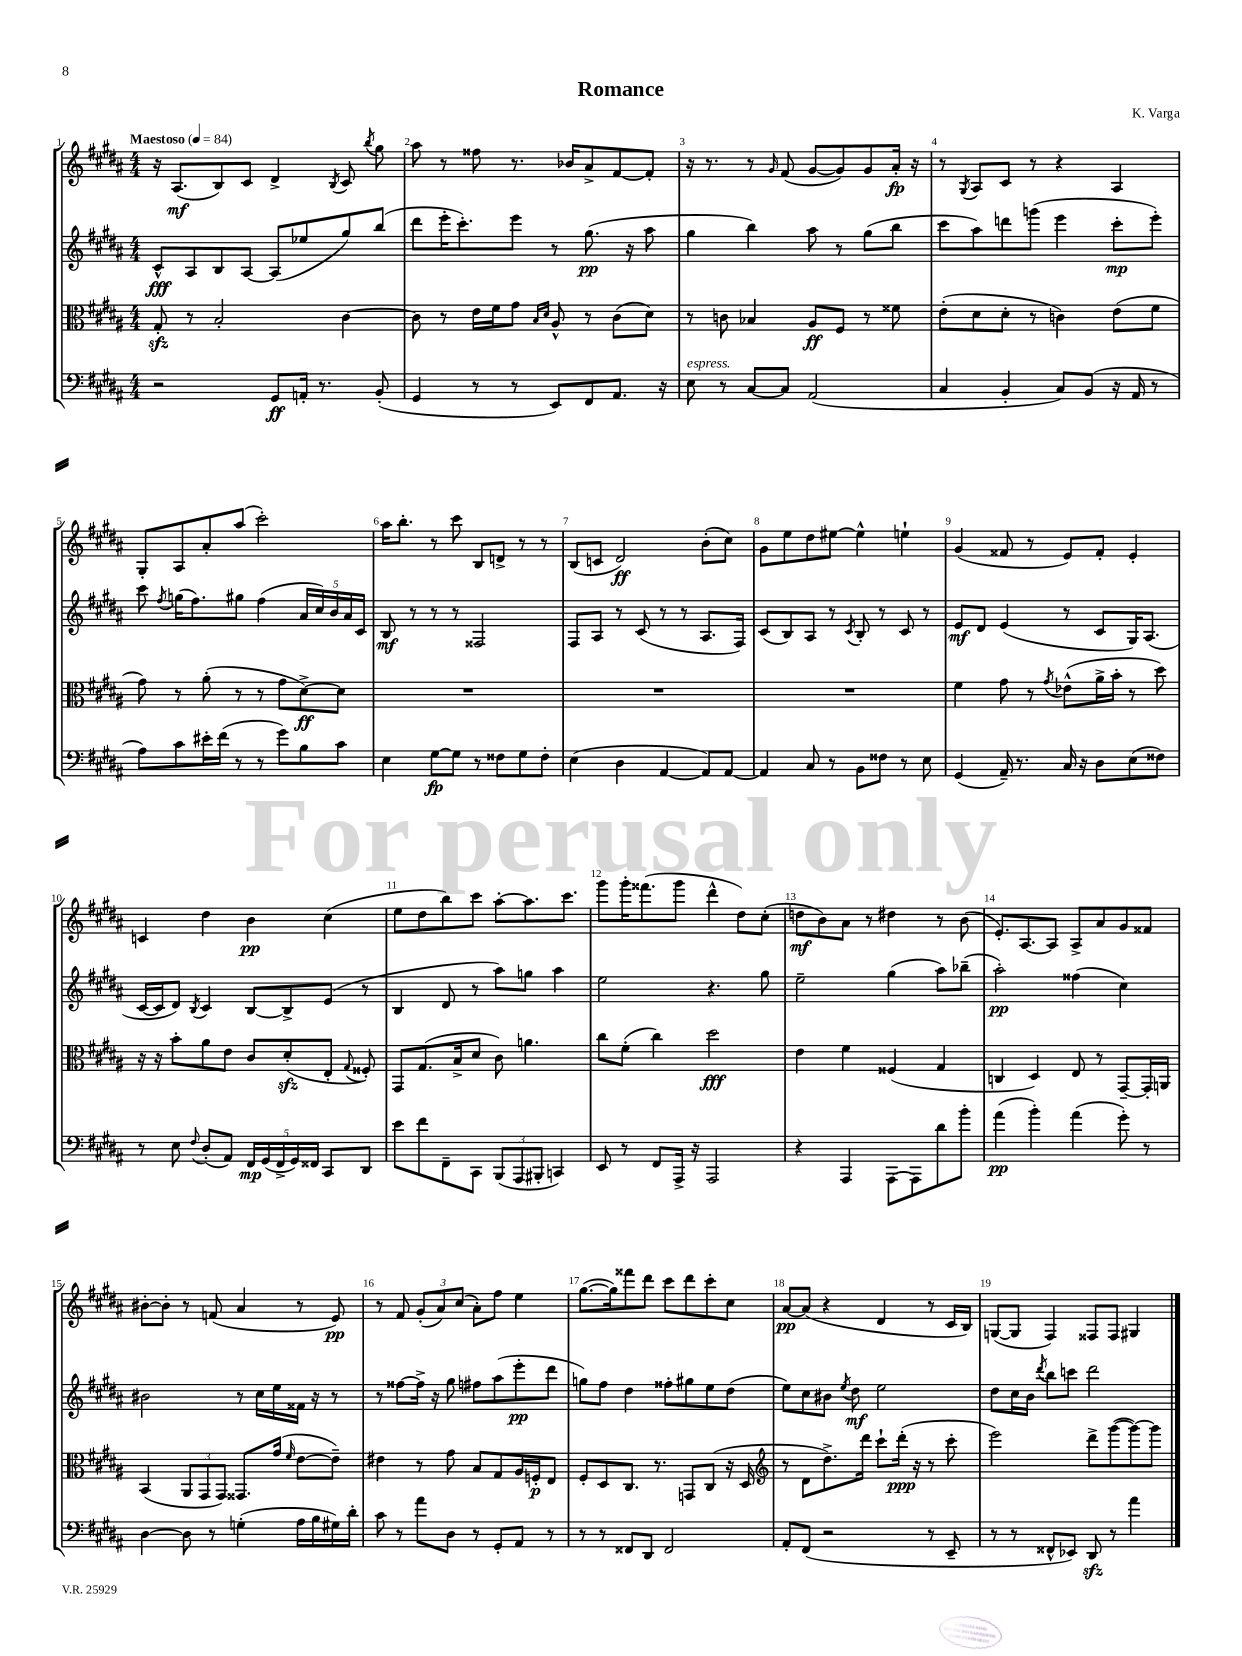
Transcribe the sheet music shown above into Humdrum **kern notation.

**kern	**kern	**kern	**kern
*staff4	*staff3	*staff2	*staff1
*clefF4	*clefC3	*clefG2	*clefG2
*k[f#c#g#d#a#]	*k[f#c#g#d#a#]	*k[f#c#g#d#a#]	*k[f#c#g#d#a#]
*M4/4	*M4/4	*M4/4	*M4/4
*MM84	*MM84	*MM84	*MM84
2r	8G#'	8c#^^	16r
.	.	.	(8.A#
.	8r	8A#	.
.	2B'	8B	8B)
.	.	[8A#	8c#
8GG#	.	(8A#]	4d#^
16AA'	.	8ee-	.
8.r	.	.	.
.	.	.	8qB
.	[4c#	8gg#)	8c#
.	.	.	8qbb
(8BB'	.	(8bb	8gg#
=	=	=	=
4GG#	8c#]	8ddd#	8aa#
.	8r	16eee'	8r
.	.	8.ccc#')	.
8r	16e	.	8ff##
.	16f#	.	.
8r	8g#	8eee	8.r
.	16qqB	.	.
.	16qqd#	.	.
8EE)	8A#^^	8r	.
.	.	.	16b-
8FF#	8r	(8.gg#	8a#^
8.AA#	(8c#	.	[8f#
.	.	16r	.
.	8d#)	8aa#	8f#']
16r	.	.	.
=	=	=	=
8E	8r	4gg#	16r
.	.	.	8.r
8r	8c	.	.
[8C#	4B-	4bb)	8r
.	.	.	16qqg#
8C#]	.	.	(8f#
(2AA#	8A#	8aa#	[8g#
.	8F#	8r	8g#])
.	8r	(8gg#	8g#
.	8f##	8bb	16a#'
.	.	.	16r
=	=	=	=
4C#	(8e'	8ccc#	8r
.	.	.	8qG#
.	8d#	8aa#)	8A#
4BB'	8d#'	8ddd	8c#
.	8r	(8ggg	8r
8C#)	4c)	4eee	4r
(8BB	.	.	.
16r	(8e	8ccc#'	4A#
16AA#	.	.	.
8r	8f#	8eee')	.
=	=	=	=
8A#)	8g#)	8ccc#	8G#'
.	.	8qff#	.
8c#	8r	(16gg	8A#
.	.	8.ff#)	.
16e#'	(8a#'	.	8a#'
(16f#	.	.	.
8r	8r	8gg#	(8aa#
8r	8r	(4ff#	2ccc#')
8g#)	8g#	.	.
8B	[8d#^)	20a#	.
.	.	20cc#)	.
.	.	20b	.
8c#	8d#]	.	.
.	.	20a#	.
.	.	20c#	.
=	=	=	=
4E	1r	8B	16aa#
.	.	.	8.bb'
.	.	8r	.
[8G#	.	8r	8r
8G#]	.	8r	8ccc#
8r	.	2F##	8B
8F##	.	.	8d^
8G#	.	.	8r
8F##'	.	.	8r
=	=	=	=
(4E	1r	8F#	(8B
.	.	8A#	8c
4D#	.	8r	2d#)
.	.	(8c#	.
[4AA#	.	8r	.
.	.	8r	.
8AA#])	.	8.A#	(8b'
[8AA#	.	.	8cc#)
.	.	16F#)	.
=	=	=	=
4AA#]	1r	(8c#	8g#
.	.	8B)	8ee
8C#	.	8A#	8dd#
8r	.	8r	[8ee#
.	.	8qc#	.
8BB	.	8B'	4ee#^^]
8F##	.	8r	.
8r	.	8c#	4ee`
8E	.	8r	.
=	=	=	=
(4GG#	4f#	8e	(4g#
.	.	8d#	.
16AA#~)	8g#	(4e	8f##
8.r	.	.	.
.	8r	.	8r
.	8qg#	.	.
16C#	(8e-^^	8r	8e)
16r	.	.	.
8D#	16a#^	8c#	8f##'
.	16b'	.	.
(8E	8r	16G#)	4e'
.	.	(8.A#	.
8F##)	8dd#)	.	.
=	=	=	=
8r	16r	[16c#	4c
.	16r	16c#]	.
8E	8b'	8d#)	.
8qqF#	.	8qB	.
(8D#'	8a#	4c#	4dd#
8AA#)	8e	.	.
20FF#	8c#	[8B	4b
(20GG#	.	.	.
20FF#^	.	.	.
.	(8d#'	8B^]	.
20GG#)	.	.	.
20FF##	.	.	.
8CC#	8E'	(8e	(4cc#
.	8qqG#	.	.
8DD#	8F##')	8r	.
=	=	=	=
8e	8GG#	4B	8ee
8f#	(8.G#	.	8dd#
8FF#~	.	8d#	8bb)
.	16B^	.	.
8CC#	8d#	8r	8ccc#
(12BBB	8c#)	8aa#)	[8aa#'
12AAA#	.	.	.
.	4.a	8gg	8.aa#]
12BBB#'	.	.	.
4CC)	.	4aa#	.
.	.	.	8.ccc#
=	=	=	=
8EE	8cc#	2ee	8ggg#
8r	(8f#'	.	16ggg#'
.	.	.	(8.fff##
8FF#	4cc#)	.	.
16AAA#^	.	.	8ggg#
16r	.	.	.
2AAA#	2dd#	4.r	4ddd#^^
.	.	.	8dd#)
.	.	8gg#	(8cc#'
=	=	=	=
4r	4e	2ee~	8dd
.	.	.	8b)
4AAA#	4f#	.	8a#
.	.	.	8r
[8AAA#	(4F##	(4gg#	4dd#
8AAA#]	.	.	.
8d#	4G#	8aa#)	8r
8b'	.	(8bb-~	(8b
=	=	=	=
(4a#	4C	2aa#')	8.e')
.	.	.	[8.A#
4b')	4D#)	.	.
.	.	.	8A#]
(4a#	8E	(4ff##	8A#^
.	8r	.	8a#
8g#')	[8GG#~	4cc#)	8g#
8r	16GG#']	.	8f##
.	16AA	.	.
=	=	=	=
[4D#	(4BB	2b#	[8b#'
.	.	.	8b#']
8D#]	12AA#	.	8r
.	12GG#	.	.
8r	.	.	(8f
.	12GG#)	.	.
(4G'	8.GG##	8r	4a#
.	.	16cc#	.
.	(16g#	16ee	.
.	16qqf#	.	.
16A#	[8e	16f##	8r
16B	.	16r	.
16G#)	8e~])	8r	8e)
16d#'	.	.	.
=	=	=	=
8c#	4e#	8r	8r
8r	.	[8ff##	8f#
8a#	8r	16ff##^]	(12g#'
.	.	16r	.
.	.	.	12a#)
8D#	8g#	8gg#	.
.	.	.	(12cc#
8r	8B	8ff#	8a#')
8GG#'	8G#	(8aa#	8ff#
8AA#	16A#	8eee'	4ee
.	16F'	.	.
8r	8E	8ddd#	.
=	=	=	=
8r	8F#'	8gg)	([8.gg#
8r	8D#	8ff#	.
.	.	.	16gg#])
8FF##	8.C#	4dd#	8fff##
8DD#	.	.	8ddd#
.	8.r	.	.
2FF##	.	8ff##'	8ccc#
.	8GG	8gg#	8ddd#
.	(8C#	8ee	8ccc#'
.	16r	(8dd#	8cc#
.	16D#	.	.
=	=	=	=
*	*clefG2	*	*
8AA#'	8r	8ee)	[8a#
(8FF#	8d#	8cc#	(8a#]
2r	8.dd#^)	8b#	4r
.	.	8qee	.
.	.	8dd#	.
.	16ddd#	.	.
.	8ccc#`	2ee	4d#
.	(16ddd#'	.	.
.	16r	.	.
8r	8r	.	8r
8EE~	8ccc#'	.	16c#
.	.	.	16B)
=	=	=	=
8r	2eee)	8dd#	([8G
8r	.	16cc#	8G]
.	.	16b	.
.	.	8qddd#	.
8FF##^^	.	8bb	4F#)
8EE-)	.	8ccc	.
8DD#	8ddd#^	2ddd#	8F##
8r	([8ggg#	.	8F##
4a#	8ggg#_)	.	4G#
.	8ggg#]	.	.
==	==	==	==
*-	*-	*-	*-
